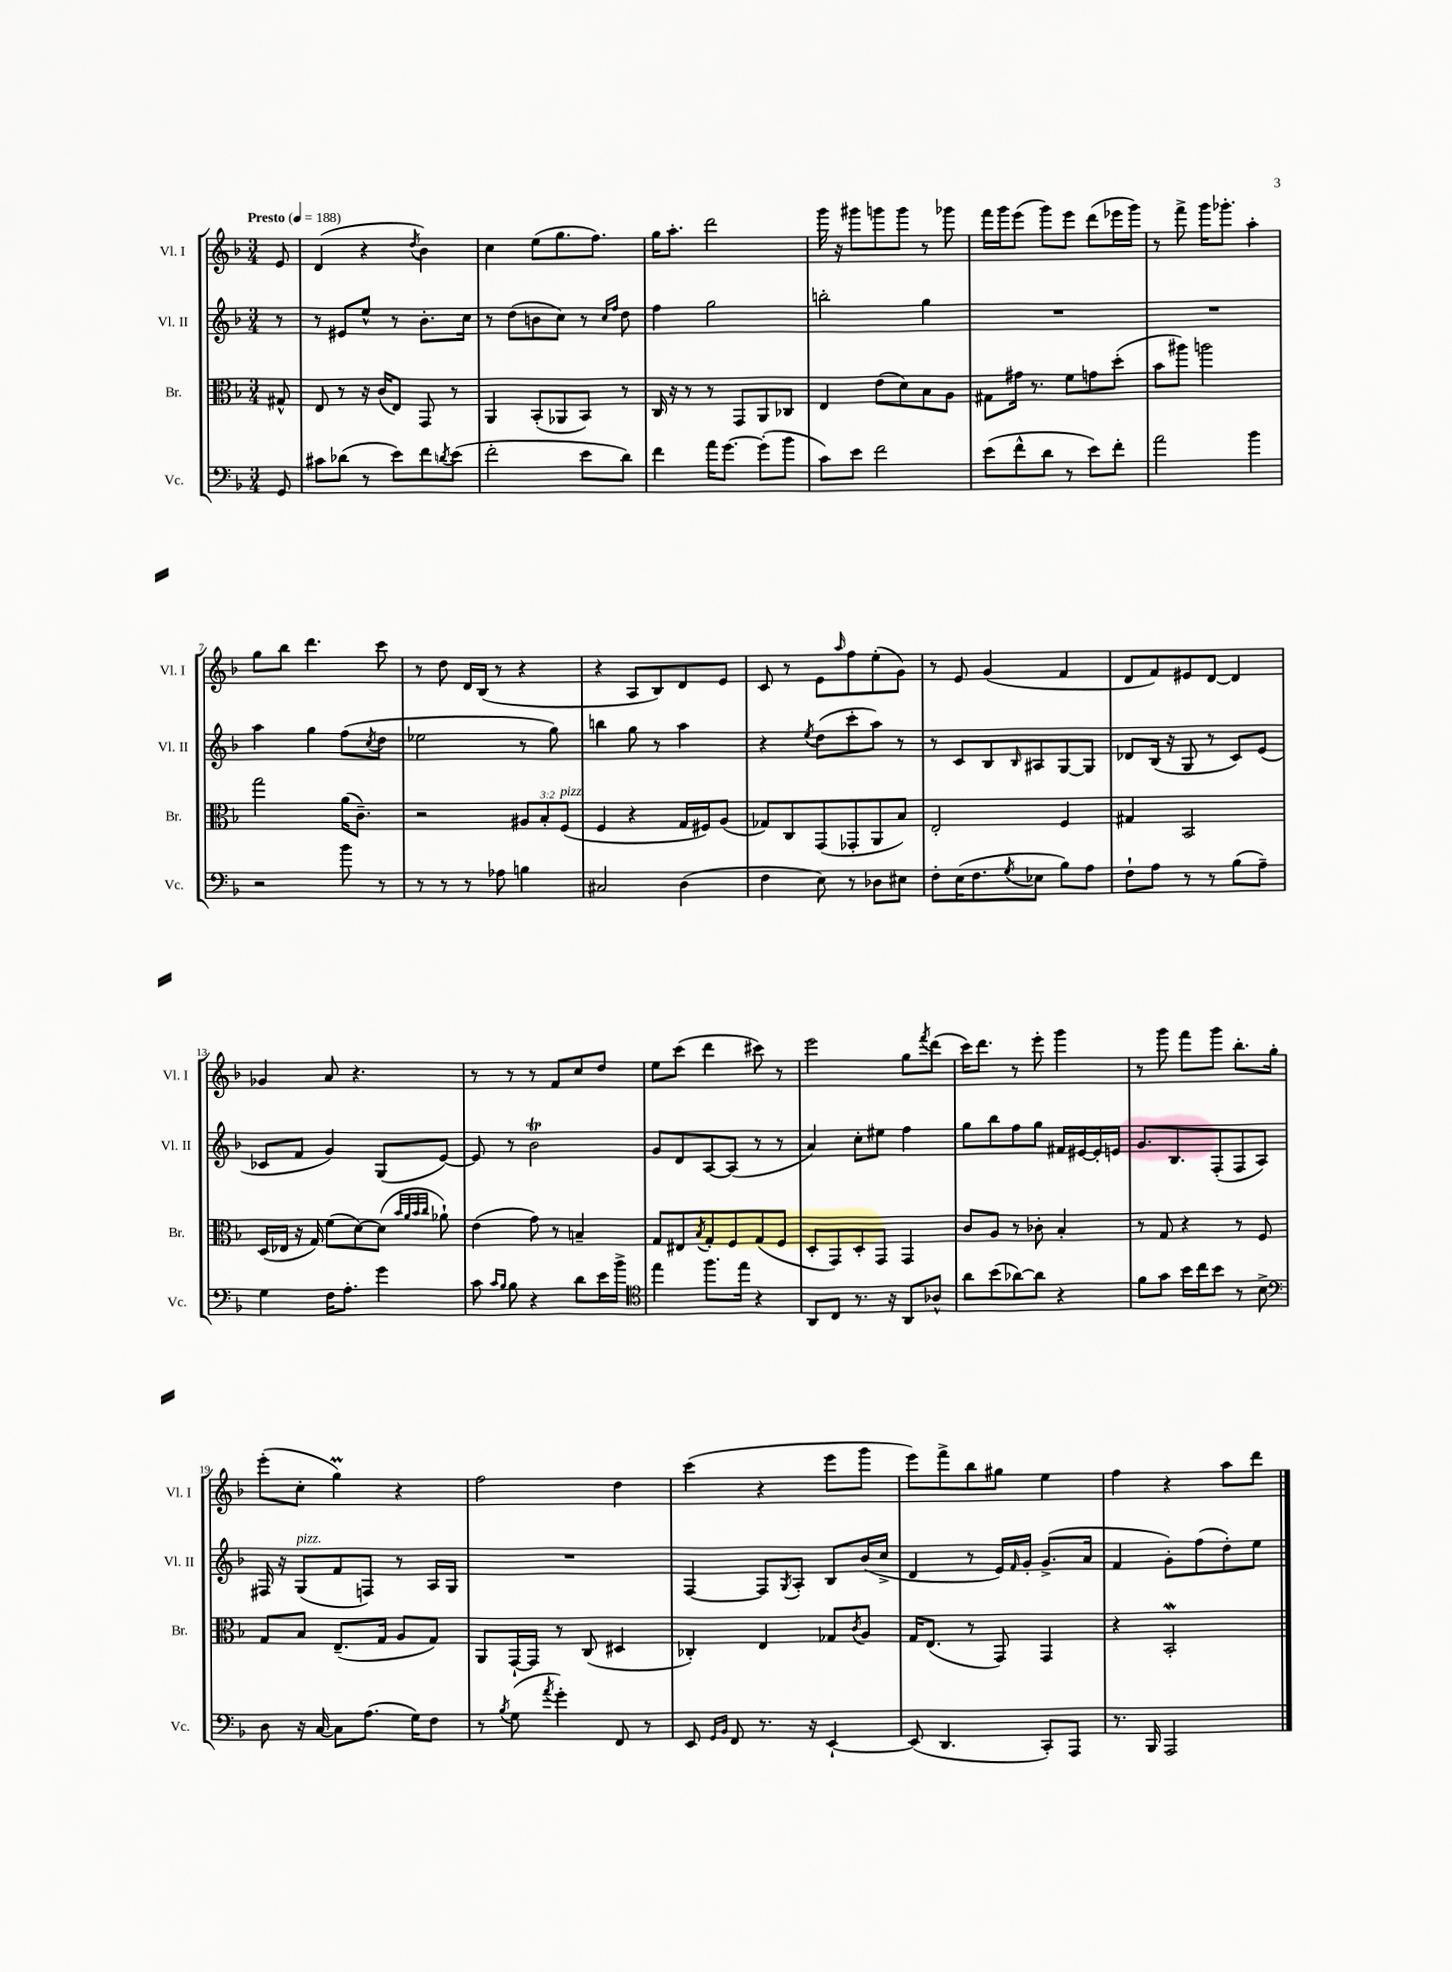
<<
\new StaffGroup <<
\new Staff = "s0" \with { instrumentName = "Vl. I" shortInstrumentName = "Vl. I" } {
    \clef treble \key f \major \numericTimeSignature \time 3/4 \partial 8 \tempo "Presto" 4 = 188
    e'8 |
    d'4( r4 \acciaccatura { d''8 } bes'4) |
    c''4 e''8( g''8. f''8.) |
    g''16 a''8.-. d'''2 |
    g'''16 r16 gis'''8 g'''8 g'''8 r8 ges'''8 |
    f'''16 g'''16 e'''8( g'''8) e'''8 d'''8( ees'''16 g'''16) |
    r8 f'''8-> g'''16 ges'''8.-. a''4-. |
    g''8 bes''8 d'''4. c'''8 |
    r8 d''8 d'16 bes16( r8 r4 |
    r4 a8 bes8) d'8 e'8 |
    c'8 r8 e'8 \grace { a''16 } f''8 e''8-.( g'8) |
    r8 e'8 g'4( f'4 |
    d'8 f'8) eis'8 d'8~ d'4 |
    ges'4 a'8 r4. |
    r8 r8 r8 f'8 c''8 d''8 |
    e''8 c'''8( d'''4 cis'''8) r8 |
    e'''2 g''8 \acciaccatura { f'''8 } d'''8( |
    c'''16) d'''8. r8 e'''8-. g'''4 |
    r8 g'''8 f'''8 g'''8 bes''8.-. g''16-. |
    e'''8-.( c''8-. g''4\prall) r4 |
    f''2 d''4 |
    c'''4( r4 e'''8 g'''8 |
    e'''8) f'''8-> bes''8 gis''8 e''4 |
    f''4 r4 a''8 d'''8 \bar "|." |
}
\new Staff = "s1" \with { instrumentName = "Vl. II" shortInstrumentName = "Vl. II" } {
    \clef treble \key f \major \numericTimeSignature \time 3/4 \partial 8
    r8 |
    r8 eis'8 e''8-^ r8 bes'8.-. c''16 |
    r8 d''8( b'8 c''8) r8 \grace { c''16 f''16 } d''8 |
    f''4 g''2 |
    b''2-. g''4 |
    R2. |
    R2. |
    a''4 g''4 f''8( \acciaccatura { c''8 } d''8 |
    ees''2 r8 g''8) |
    b''4 g''8 r8 a''4 |
    r4 \acciaccatura { e''8 } d''8( c'''8-. a''8) r8 |
    r8 c'8 bes8 \grace { bes16 } ais8 g8~ g8 |
    des'8 bes16( r16 g8 r8 c'8) e'8( |
    ces'8 f'8 g'4) g8( e'8~) |
    e'8 r8 bes'2\trill |
    g'8 d'8 a8~ a8( r8 r8 |
    a'4) c''8-. eis''8 f''4 |
    g''8 bes''8 f''8 g''8 fis'16 eis'16~ eis'16-. e'16 |
    g'8. bes8. f8-.( f8 a8) |
    fis16 r16 g8^\markup { \italic "pizz." }( f'8 f8) r8 a16 g16 |
    R2. |
    f4~ f8 \acciaccatura { g8 } a8-. bes8 bes'16( c''16-> |
    d'4 r8 e'16) \grace { f'16 } g'16-. g'8.->( a'16 |
    f'4 g'8-.) f''8( d''8-.) e''8 \bar "|." |
}
\new Staff = "s2" \with { instrumentName = "Br." shortInstrumentName = "Br." } {
    \clef alto \key f \major \numericTimeSignature \time 3/4 \override Staff.TupletNumber.text = #tuplet-number::calc-fraction-text \partial 8
    gis8-^ |
    e8 r8 r16 c'16( e8) g,8 r8 |
    a,4 bes,8-.( aes,8 bes,8) r8 |
    c16 r16 r8 r8 g,8 a,8 ces8 |
    e4 e'8( d'8) bes8 a8 |
    gis8 gis'16 r8. f'8 g'8 d''8-.( |
    bes'8 ais''8) a''2 |
    g''2 a'16( c'8.--) |
    r2 \tuplet 3/2 { ais8 bes8-. f8^\markup { \italic "pizz." }( } |
    f4 r4 g16 fis16) a8( |
    ges8) c8 g,8( ges,8-. a,8 bes8) |
    e2-. f4 |
    gis4 bes,2 |
    d16( ees16 r16 g16) f'8( d'8~) d'8( \grace { bes'32 a'32 bes'32 c''32 } aes'8-!) |
    e'4( g'8) r8 b4-- |
    g8 eis8 \acciaccatura { bes8 } g8-. f8 g8( f8 |
    d8-. g,8) d8-. g,8 g,4 |
    c'8 a8 r8 ces'8-. bes4-. |
    r8 g8 r4 r8 f8 |
    g8 bes8 e8.--( g16 a8 g8) |
    a,8 g,16~-! g,16 r8 c8( dis4 |
    ces4-.) e4 ges8 \acciaccatura { c'8 } a8 |
    g16 e8.( r8 g,8) g,4 |
    r4 bes,2-.\mordent \bar "|." |
}
\new Staff = "s3" \with { instrumentName = "Vc." shortInstrumentName = "Vc." } {
    \clef bass \key f \major \numericTimeSignature \time 3/4 \partial 8
    g,8 |
    cis'8 des'8( r8 e'8) f'8 \acciaccatura { d'8 } e'8( |
    f'2-. e'8 d'8) |
    f'4 a'16 g'8.~ g'8-.( bes'8 |
    c'8) e'8 f'2 |
    e'8( f'8-^ d'8 r8 e'8) f'8-. |
    a'2 bes'4 |
    r2 bes'8 r8 |
    r8 r8 r8 aes8 b4 |
    cis2 d4( |
    f4 e8) r8 des8 eis8 |
    f8-. e16( f8. \acciaccatura { g8 } ees8 bes8) a8 |
    f8-! a8 r8 r8 bes8( a8--) |
    g4 f16 a8.-. g'4 |
    c'8 \grace { c'16 bes16 } bes8 r4 d'8 e'16 bes'16-> |
    \clef tenor e''4 f''8. e''16 r4 |
    a,8 c8 r8. r16 a,8 aes8-^ |
    a'8 bes'8( aes'8~) aes'8 r4 |
    f'8 g'8 bes'16 c''16 bes'8 r8 bes8-> |
    \clef bass d8 r16 c16~ c8 a8.( g16) f8 |
    r8 \acciaccatura { bes8 } g8( \acciaccatura { a'8 } g'4-.) f,8 r8 |
    e,8 \grace { g,16 bes,16 } f,8 r8. r16 e,4~-! |
    e,8( d,4. c,8-.) a,,8 |
    r8. bes,,16 a,,2 \bar "|." |
}
>>
>>
